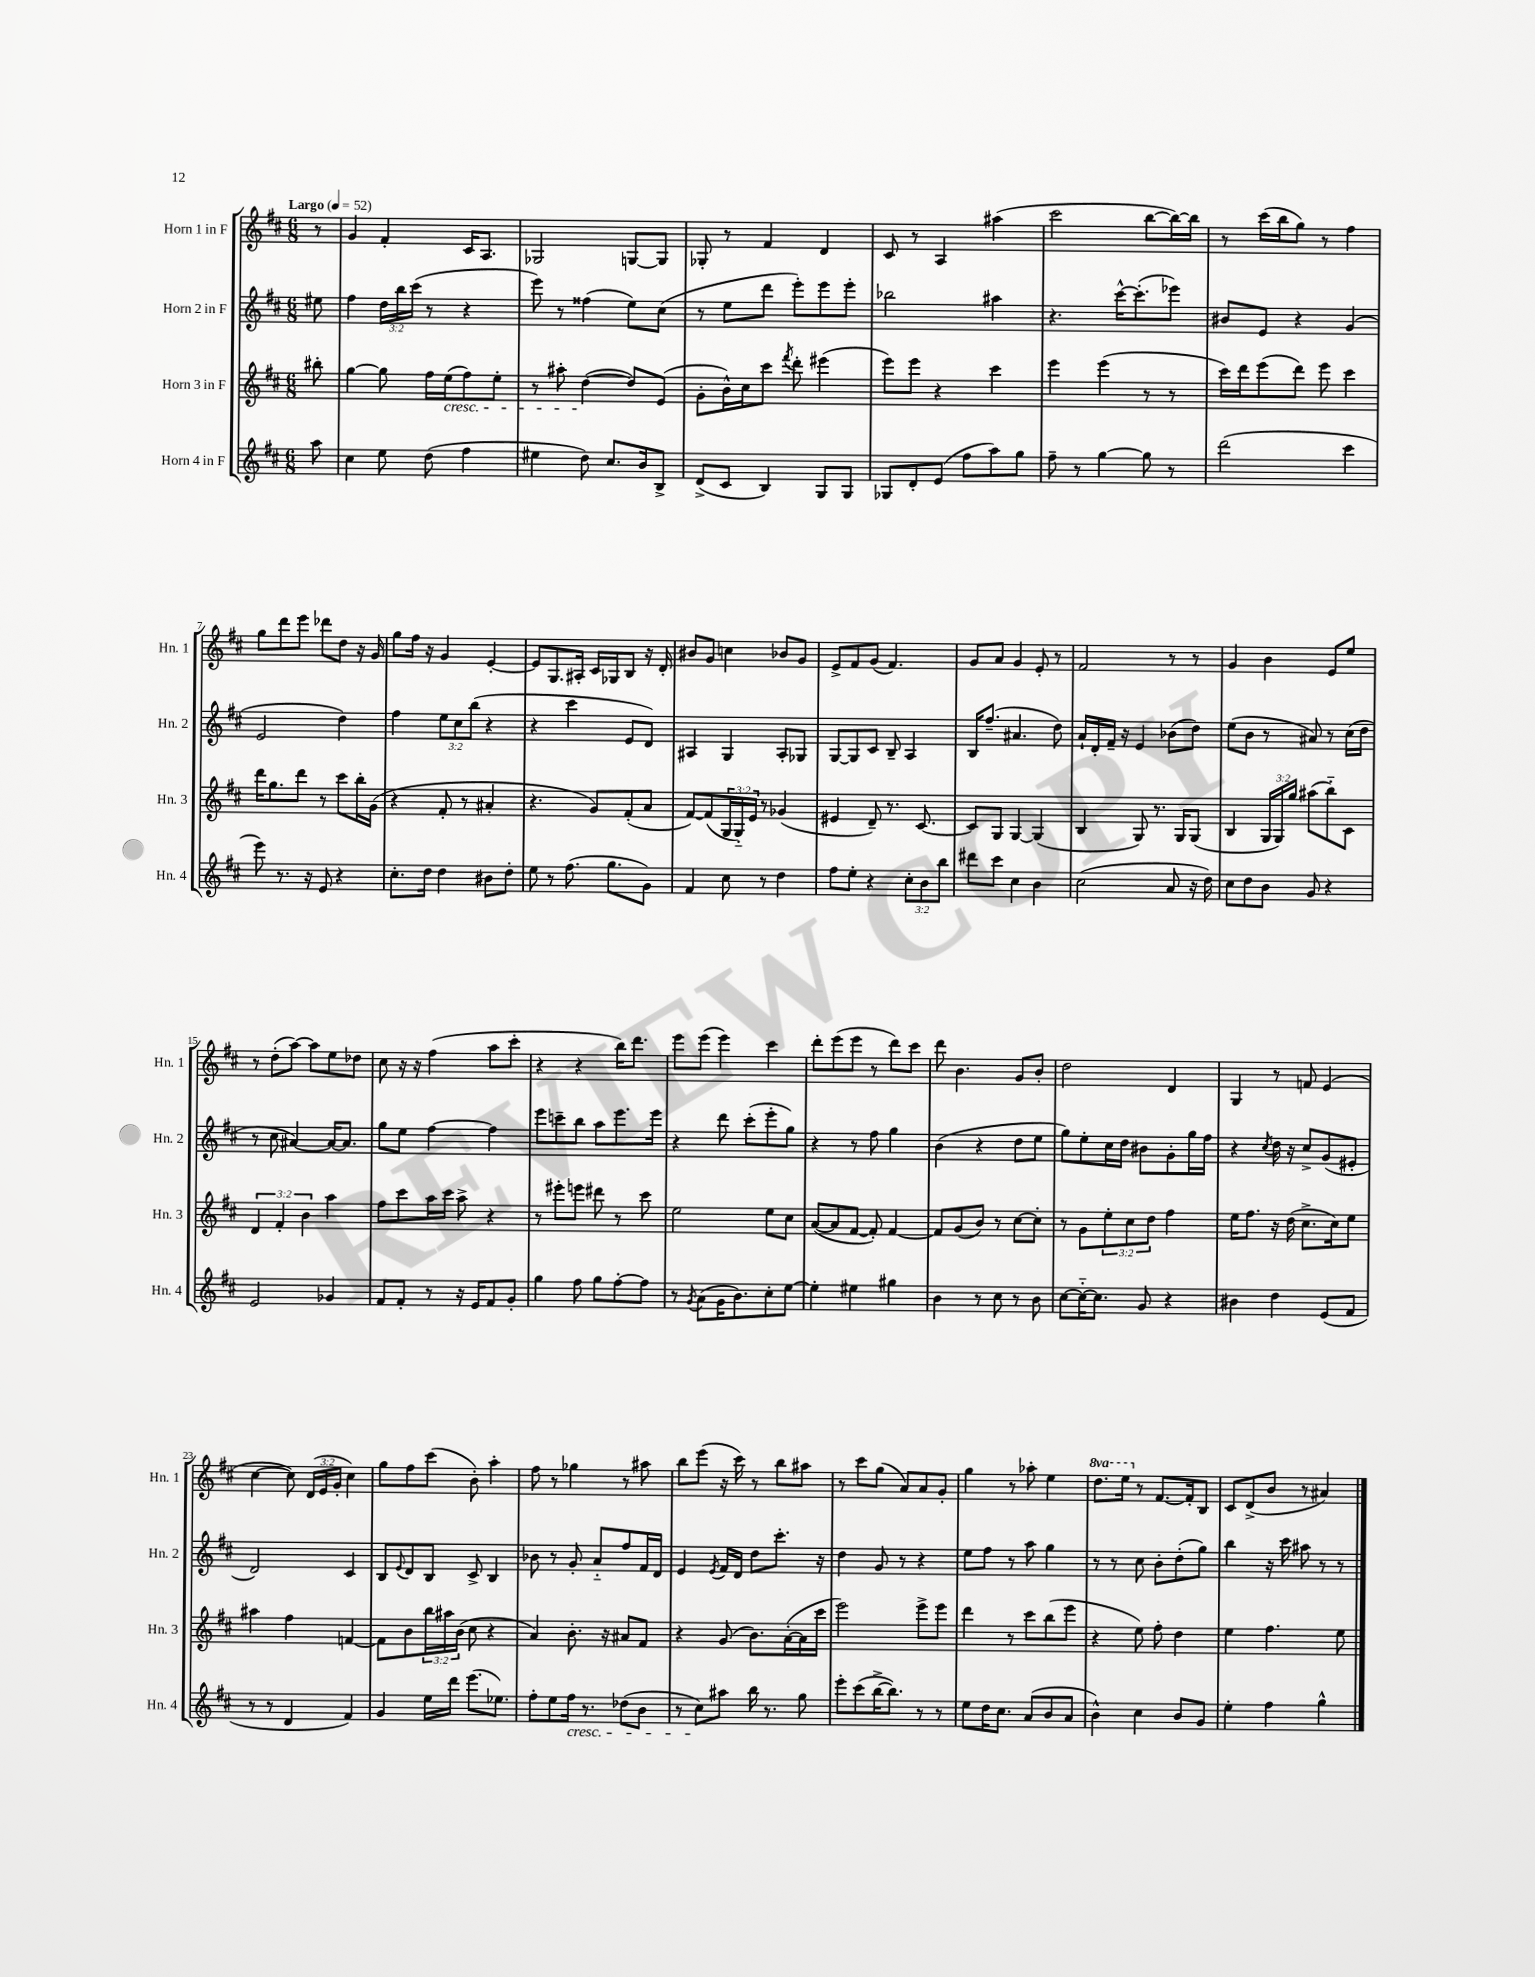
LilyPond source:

<<
\new StaffGroup <<
\new Staff = "s0" \with { instrumentName = "Horn 1 in F" shortInstrumentName = "Hn. 1" } {
    \clef treble \key d \major \numericTimeSignature \time 6/8 \override Staff.TupletNumber.text = #tuplet-number::calc-fraction-text \set Staff.ottavationMarkups = #ottavation-simple-ordinals \partial 8 \tempo "Largo" 4 = 52
    r8 |
    g'4 fis'4-. cis'16 a8. |
    ges2 g8~ g8 |
    ges8-. r8 fis'4 d'4 |
    cis'8 r8 a4 ais''4( |
    cis'''2 b''8~ b''16~) b''16 |
    r8 cis'''16( b''16 g''8) r8 fis''4 |
    g''8 d'''8 e'''8 des'''8 d''8 r16 g'16 |
    g''8 fis''16 r16 g'4 e'4~-. |
    e'8 g8. ais16-. cis'16 ges16 b8 r16 d'16-. |
    bis'8 g'8 c''4 bes'8 g'8 |
    e'8-> fis'8 g'8( fis'4.) |
    g'8 a'8 g'4 e'8-. r8 |
    fis'2 r8 r8 |
    g'4 b'4 e'8 e''8 |
    r8 d''8-.( a''8~) a''8 e''8 des''8 |
    cis''8 r16 r16 fis''4( a''8 cis'''8-. |
    r4 r4 b''16) d'''8. |
    e'''8 e'''8( e'''4) cis'''4 |
    d'''8-. e'''8( e'''8 r8 d'''8) cis'''8 |
    d'''8 b'4. g'8 b'8-. |
    d''2 d'4 |
    g4 r8 f'8 e'4( |
    cis''4~ cis''8) \tuplet 3/2 { d'16( e'16 g'16-. } cis''4) |
    g''8 fis''8 cis'''8( b'8-.) a''4-. |
    fis''8 r8 ges''4 r8 ais''8 |
    b''8 e'''8( r16 cis'''16) r8 b''8 ais''8 |
    r8 cis'''8 g''8( a'8) a'8 g'8-. |
    g''4 r8 aes''8-. e''4 |
    \ottava #1 d'''8. e'''16 \ottava #0 r8 fis'8.~ fis'16-. b8 |
    cis'8 d'8->( b'8 r8 ais'4) \bar "|." |
}
\new Staff = "s1" \with { instrumentName = "Horn 2 in F" shortInstrumentName = "Hn. 2" } {
    \clef treble \key d \major \numericTimeSignature \time 6/8 \override Staff.TupletNumber.text = #tuplet-number::calc-fraction-text \partial 8
    eis''8 |
    fis''4 \tuplet 3/2 { d''16 b''16 cis'''16( } r8 r4 |
    e'''8) r8 fisis''4( e''8) cis''8( |
    r8 e''8 d'''8 e'''8-.) e'''8 e'''8-. |
    bes''2 ais''4 |
    r4. cis'''16~-^ cis'''8.-.( ees'''8) |
    bis'8 e'8 r4 g'4( |
    e'2 d''4) |
    fis''4 \tuplet 3/2 { e''8 cis''8 b''8( } r4 |
    r4 cis'''4 e'8 d'8) |
    ais4 g4 ais8-. ges8 |
    g8~ g8 cis'8 b8-- a4 |
    b16 fis''8.--( ais'4. d''8) |
    a'16-! d'16-. fis'16-- r16 e'4 bes'8( d''8) |
    e''8( b'8 r8 ais'8) r8 cis''16( d''16 |
    r8 cis''8 ais'4~) ais'16~ ais'8. |
    g''8 e''8 fis''4~ fis''4 |
    e'''8 c'''8-- b''8 a''8 e'''8. e'''16 |
    r4 d'''8 cis'''8-.( e'''8-. g''8) |
    r4 r8 fis''8 g''4 |
    b'4( r4 d''8 e''8 |
    g''8) e''8-. cis''16 d''16 bis'8 g'8-. g''16 fis''16 |
    r4 \acciaccatura { cis''8 } d''16 r16 cis''8-> g'8( eis'8-. |
    d'2) cis'4 |
    b8 \appoggiatura { e'8 } d'8 b8 cis'8-> b4 |
    bes'8 r8 g'8-. a'8-_ fis''8 fis'16 d'16 |
    e'4 \acciaccatura { e'8 } fis'16 d'16 d''8 cis'''8.-. r16 |
    d''4 g'8 r8 r4 |
    e''8 fis''8 r8 a''8 g''4 |
    r8 r8 cis''8 b'8-. d''8-.( g''8) |
    b''4 r16 cis'''16 ais''8 r8 r8 \bar "|." |
}
\new Staff = "s2" \with { instrumentName = "Horn 3 in F" shortInstrumentName = "Hn. 3" } {
    \clef treble \key d \major \numericTimeSignature \time 6/8 \override Staff.TupletNumber.text = #tuplet-number::calc-fraction-text \partial 8
    bis''8-. |
    g''4~ g''8 fis''16 e''16\cresc( fis''8) e''8-. |
    r8 ais''8-. d''4~\!( d''8) e'8( |
    g'8-. b'16-^) cis''16 cis'''8 \acciaccatura { fis'''8 } d'''8-. eis'''4( |
    e'''8) e'''8 r4 cis'''4 |
    e'''4 e'''4( r8 r8 |
    cis'''16) d'''16 e'''8( d'''8) e'''8 cis'''4 |
    d'''16 g''8. d'''8 r8 cis'''8 b''16-. g'16( |
    r4 fis'8-. r8 ais'4-. |
    r4. g'8) fis'8-.( a'8 |
    fis'8~) fis'8( \tuplet 3/2 { g16 g16-_) e'16 } r8 ges'4( |
    eis'4 d'8--) r8. cis'8.~ |
    cis'8 g8 g4~ g4( |
    b4 g8) r8. g16 g8( |
    b4 \tuplet 3/2 { g16 g16) g''16 } ais''8( b''8-_) cis'8 |
    \tuplet 3/2 { d'4 fis'4-. b'4 } a''4 |
    fis''8 cis'''8 a''16 cis'''16 a''8-> r4 |
    r8 eis'''8-. e'''8 dis'''8 r8 cis'''8 |
    e''2 e''8 cis''8 |
    a'8~( a'8 fis'8~ fis'8-.) fis'4~ |
    fis'8 g'8( b'8) r8 cis''8~ cis''8-. |
    r8 g'8 \tuplet 3/2 { e''8-. cis''8 d''8 } fis''4 |
    e''16 fis''8. r16 d''16( cis''8.-> cis''16) e''8 |
    ais''4 fis''4 f'4~ |
    f'8 b'8 \tuplet 3/2 { b''16 ais''16 b'16( } cis''8 r4 |
    a'4) b'8.-. r16 ais'8 fis'8 |
    r4 g'8( b'8.) a'16~-.( a'16 cis'''16 |
    e'''2) e'''8-> e'''8 |
    d'''4 r8 cis'''8 b''8( e'''8 |
    r4 e''8) fis''8-. d''4 |
    e''4 fis''4. e''8 \bar "|." |
}
\new Staff = "s3" \with { instrumentName = "Horn 4 in F" shortInstrumentName = "Hn. 4" } {
    \clef treble \key d \major \numericTimeSignature \time 6/8 \override Staff.TupletNumber.text = #tuplet-number::calc-fraction-text \partial 8
    a''8 |
    cis''4 e''8 d''8( fis''4 |
    eis''4 d''8) cis''8. b'16 b8-> |
    d'8->( cis'8 b4) g8 g8 |
    ges8 d'8-. e'8( fis''8 a''8) g''8 |
    fis''8-- r8 g''4~ g''8 r8 |
    d'''2( cis'''4 |
    e'''8) r8. r16 e'8 r4 |
    cis''8.-. d''16 d''4 bis'8 d''8-. |
    e''8 r8 fis''8.( g''8. g'8) |
    fis'4 cis''8 r8 d''4 |
    fis''8 e''8-. r4 \tuplet 3/2 { cis''8-. b'8 b''8 } |
    dis'''8 cis'''8 cis''4 b'4 |
    cis''2( a'8 r16 d''16) |
    cis''8 d''8 b'8 g'8 r4 |
    e'2 ges'4 |
    fis'8 fis'8-. r8 r16 e'16 fis'8 g'8-. |
    g''4 fis''8 g''8 fis''8~-. fis''8 |
    r8 \acciaccatura { g'8 } a'8( g'16 b'8.) cis''8-. e''8~ |
    e''4-. eis''4 gis''4 |
    b'4 r8 cis''8 r8 b'8 |
    cis''8~ cis''16~-_ cis''8. g'8 r4 |
    bis'4 d''4 e'8( fis'8 |
    r8 r8 d'4 fis'4) |
    g'4 e''16 d'''16 e'''8.( ees''8.) |
    fis''8-. e''8 fis''16\cresc r8. des''8( b'8 |
    r8 cis''8\!) ais''8 b''16 r8. g''8 |
    e'''8-. cis'''8( b''16~-> b''8.) r8 r8 |
    e''8 d''16 cis''8. a'8( b'8 a'8 |
    b'4-^) cis''4 b'8 g'8 |
    e''4-. fis''4 g''4-^ \bar "|." |
}
>>
>>
